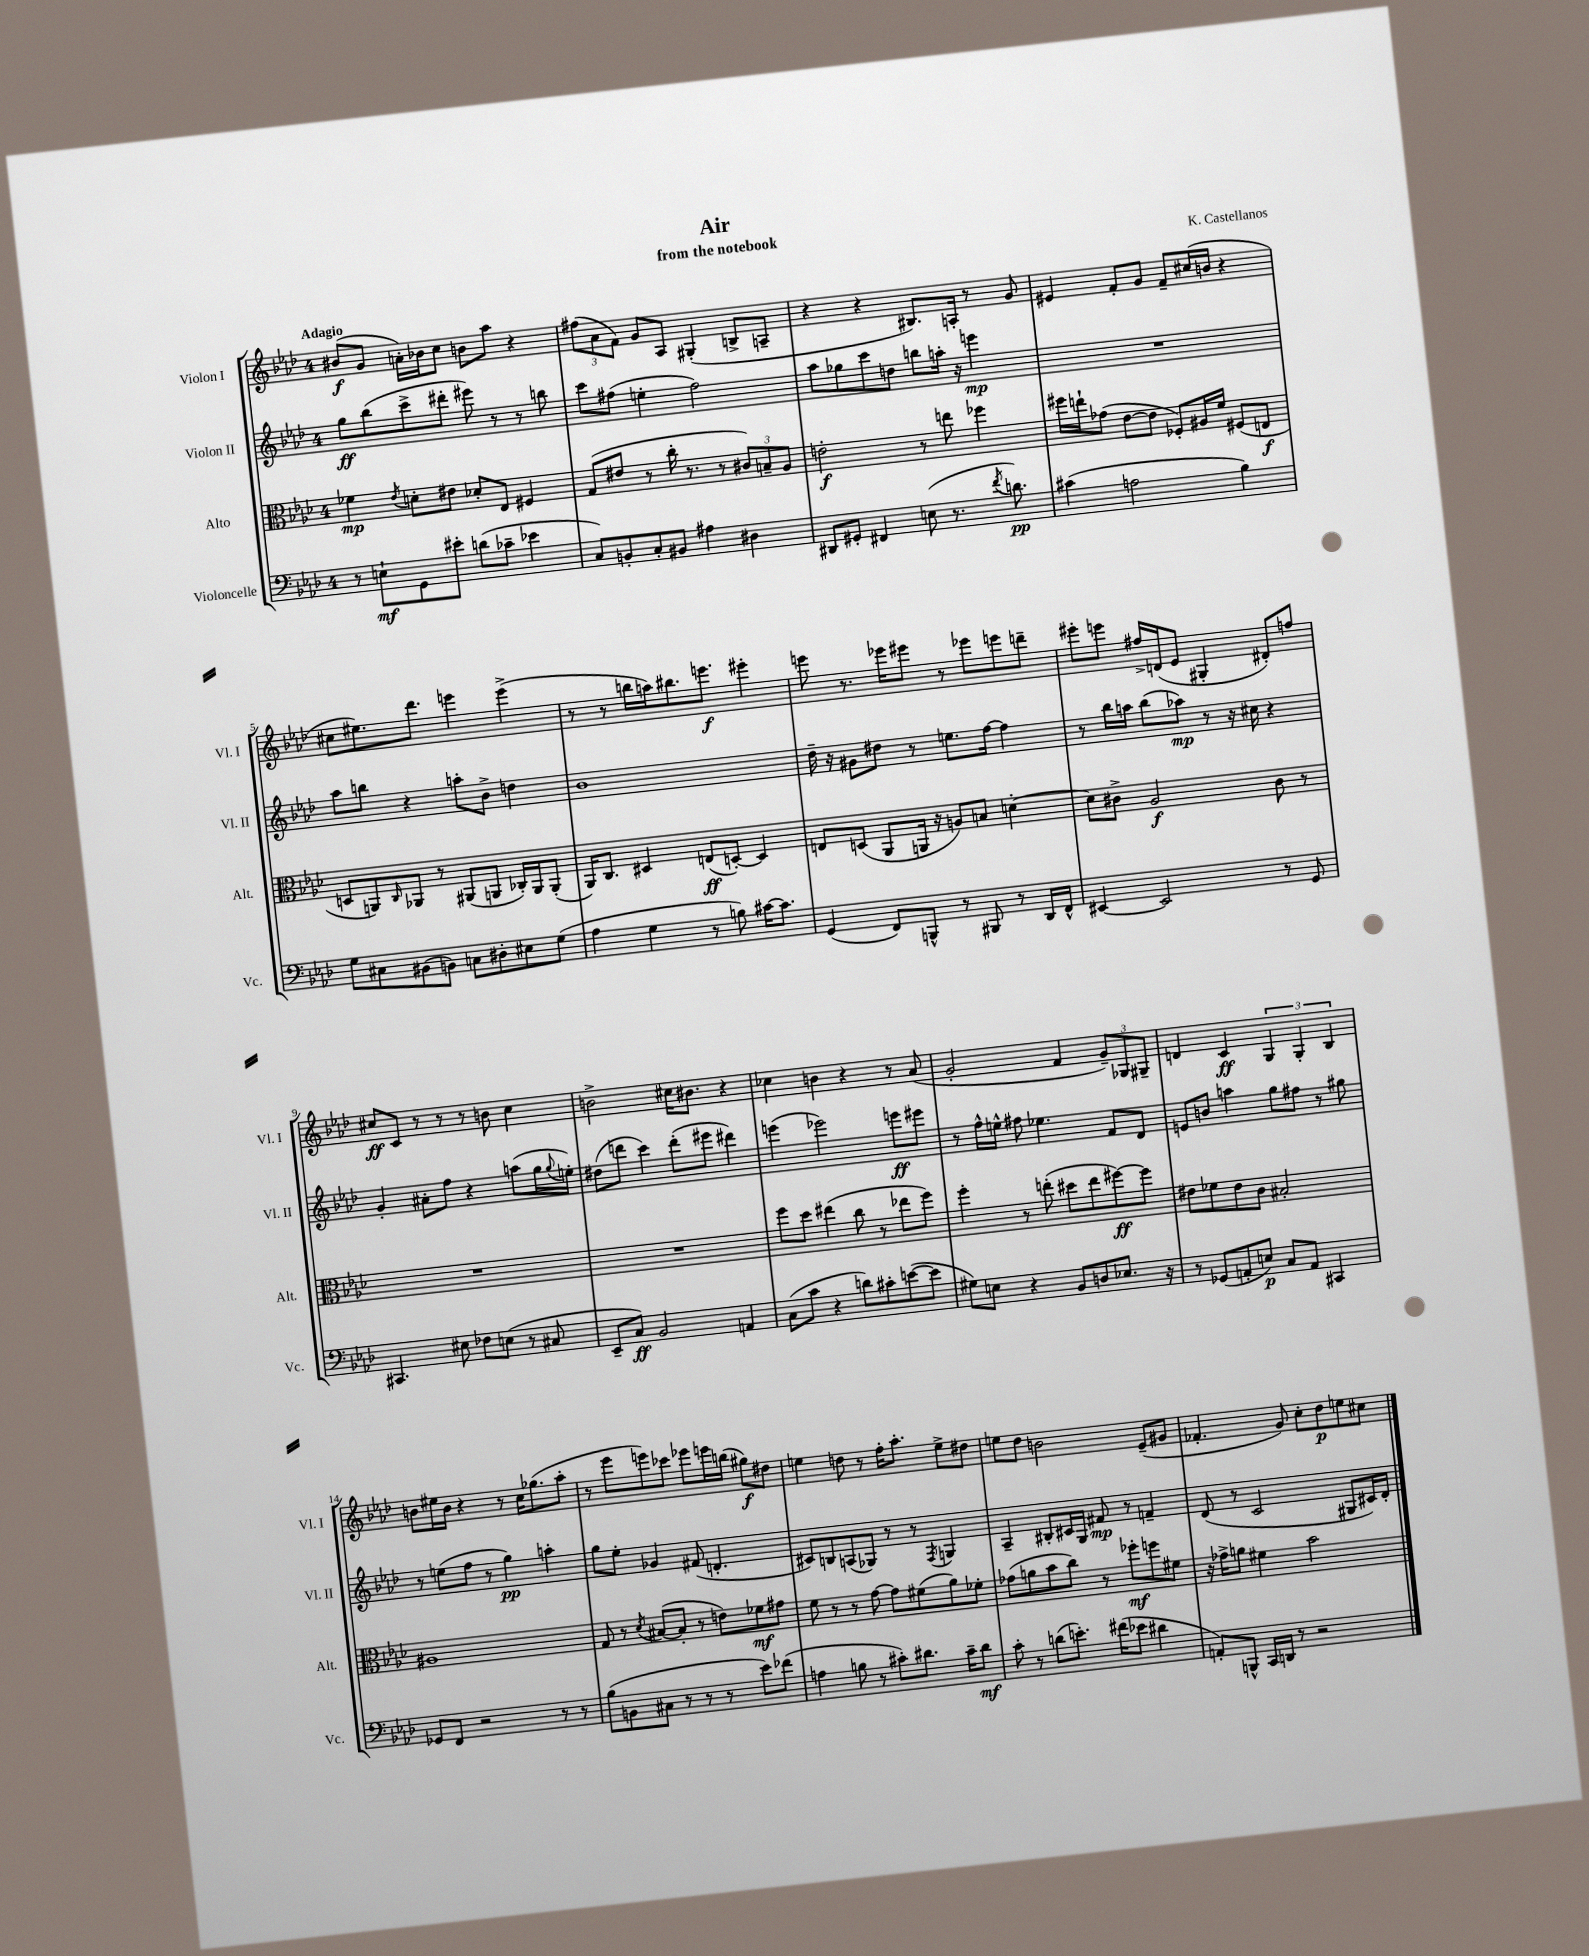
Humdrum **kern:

**kern	**dynam	**kern	**dynam	**kern	**dynam	**kern	**dynam
*part4	*part4	*part3	*part3	*part2	*part2	*part1	*part1
*staff4	*staff4	*staff3	*staff3	*staff2	*staff2	*staff1	*staff1
*I"Violoncelle	*	*I"Alto	*	*I"Violon II	*	*I"Violon I	*
*I'Vc.	*	*I'Alt.	*	*I'Vl. II	*	*I'Vl. I	*
*clefF4	*	*clefC3	*	*clefG2	*	*clefG2	*
*k[b-e-a-d-]	*	*k[b-e-a-d-]	*	*k[b-e-a-d-]	*	*k[b-e-a-d-]	*
*M4/4	*	*M4/4	*	*M4/4	*	*M4/4	*
=1	=1	=1	=1	=1	=1	=1	=1
!	!	!	!	!	!	!LO:TX:a:B:t=Adagio	!
8r	.	4f-X\	mp	8gg\L	ff	(8b#X/L	f
8En`\L	mf	.	.	(8bb-\	.	8g/J	.
.	.	8qe-/	.	.	.	.	.
8GG\	.	8dn'\L	.	8ccc^\	.	16an'\LL)	.
.	.	.	.	.	.	16b-X\J	.
8e#X'\J	.	8e#X\J	.	8ddd#X'\J	.	8cc\J	.
(8dn\L	.	8d-X'/L	.	8eee#X\)	.	8bn\L	.
8c-X~\J	.	8E-/J	.	8r	.	8aa-\J	.
4e-X\	.	4F#X/	.	8r	.	4r	.
.	.	.	.	8bbn\	.	.	.
=2	=2	=2	=2	=2	=2	=2	=2
8C/L)	.	(8G/L	.	8ccc\L	.	(12ff#X\L	.
.	.	.	.	.	.	12a-\	.
8BBn'/	.	8e#X/J	.	(8ff#X\J	.	.	.
.	.	.	.	.	.	12f\J)	.
8C'/	.	8r	.	4een'\	.	8g/L	.
8BB#X/J	.	16cc'\	.	.	.	8A-/J	.
.	.	8.r	.	.	.	.	.
4A#X\	.	.	.	2ff#\)	.	(4G#X'/	.
.	.	8r	.	.	.	.	.
4D#X\	.	12c#X/L)	.	.	.	8Bn^/L	.
.	.	12Bn~/	.	.	.	.	.
.	.	.	.	.	.	8An~/J	.
.	.	12A-/J	.	.	.	.	.
=3	=3	=3	=3	=3	=3	=3	=3
8DD#X/L	.	2en'\	f	8aa-\L	.	4r	.
8GG#X'/J	.	.	.	8gg-X\	.	.	.
4FF#X/	.	.	.	8ccc\	.	4r	.
.	.	.	.	8ddn\J	.	.	.
(8En\	.	8r	.	8bbn\L	.	8.B#X/L)	.
8.r	.	8een\	.	16aan'\Jk	.	.	.
.	.	.	.	16r	.	16An'/Jk	.
.	.	4ff-X\	.	4eeen\	mp	8r	.
8qf/	.	.	.	.	.	.	.
8.dn\)	pp	.	.	.	.	.	.
.	.	.	.	.	.	8g/	.
=4	=4	=4	=4	=4	=4	=4	=4
(4c#X\	.	16ff#X\LL	.	1r	.	4e#X/	.
.	.	16een`\J	.	.	.	.	.
.	.	(8g-X\J	.	.	.	.	.
2An\	.	[8e-\L	.	.	.	8f'/L	.
.	.	8e-\J]	.	.	.	8g/J	.
.	.	8F-X'/L)	.	.	.	8f~/L	.
.	.	16A#X/L	.	.	.	(16cc#X/L	.
.	.	16f/JJ	.	.	.	16bn/JJ	.
4B-\)	.	(8F#X/L	.	.	.	4r	.
.	.	8En/J	f	.	.	.	.
!!LO:LB:g=z
=5	=5	=5	=5	=5	=5	=5	=5
8G\L	.	8Dn/L	.	8aa-\L	.	8cc#X\L	.
8C#X\	.	8AAn/)	.	8bbn\J	.	8.ee#X\)	.
.	.	16qqC/	.	.	.	.	.
(8BB#X\	.	8AA-X/J	.	4r	.	.	.
.	.	.	.	.	.	8.ddd-\J	.
8BBn\J)	.	8r	.	.	.	.	.
8Cn\L	.	(8AA#X/L	.	8aan'\L	.	4eeen\	.
8D#X'\	.	8AAn/J	.	8b-^\J	.	.	.
8E#X\	.	16C-X'/LL)	.	4ddn\	.	(4eee^\	.
.	.	16AA/J	.	.	.	.	.
(8G\J	.	(8AA'/J	.	.	.	.	.
=6	=6	=6	=6	=6	=6	=6	=6
4A-\	.	16AA-/KL)	.	1b-	.	8r	.
.	.	8.C/J	.	.	.	.	.
.	.	.	.	.	.	8r	.
4G\	.	4D#X/	.	.	.	16bbn\LL	.
.	.	.	.	.	.	16aan\J)	.
.	.	.	.	.	.	8.bb#X\	.
8r	.	(8En/L	ff	.	.	.	.
.	.	.	.	.	.	8.eeen\J	f
8Bn\)	.	[8Dn'/J)	.	.	.	.	.
[16c#X\KL	.	4D/]	.	.	.	4eee#X'\	.
8.c#\J]	.	.	.	.	.	.	.
=7	=7	=7	=7	=7	=7	=7	=7
(4GG/	.	8En/L	.	16dd-~\	.	8eeen\	.
.	.	.	.	16r	.	.	.
.	.	(8Dn/J	.	8g#X\L	.	8.r	.
8FF/L)	.	8AA-/L	.	8dd#X\J	.	.	.
.	.	.	.	.	.	16eee-X\KL	.
8BBBn^^/J	.	16AAn/Jk	.	8r	.	8eee#X\J	.
.	.	16r	.	.	.	.	.
8r	.	8An/L)	.	8.een\L	.	8r	.
8BBB#X/	.	8Bn/J	.	.	.	8eee-X\L	.
.	.	.	.	[16ff\Jk	.	.	.
8r	.	[4dn'\	.	4ff\]	.	8eeen\	.
16DD-/LL	.	.	.	.	.	8dddn~\J	.
16FF^^/JJ	.	.	.	.	.	.	.
=8	=8	=8	=8	=8	=8	=8	=8
[4EE#X/	.	8d\L]	.	8r	.	8eee#X'\L	.
.	.	8c#X^\J	.	16bb-\LL	.	8eeen\J	.
.	.	.	.	16aan\JJ	.	.	.
2EE#/]	.	2A-/	f	(8bb-\L	.	16ff#X^/LL	.
.	.	.	.	.	.	(16dn/J	.
.	.	.	.	8aa-X\J)	mp	8e-/J	.
.	.	.	.	8r	.	4G#X'/	.
.	.	.	.	16r	.	.	.
.	.	.	.	16cc#X\	.	.	.
8r	.	8c#\	.	4r	.	8d#X'/L)	.
8GG/	.	8r	.	.	.	8ffn/J	.
!!LO:LB:g=z
=9	=9	=9	=9	=9	=9	=9	=9
4.CC#X/	.	1r	.	4g'/	.	8cc#X/L	ff
.	.	.	.	.	.	8c/J	.
.	.	.	.	8a#X'\L	.	8r	.
8E#X\	.	.	.	8ff\J	.	8r	.
8F-X\L	.	.	.	4r	.	8r	.
(8En\J	.	.	.	.	.	8bn\	.
8r	.	.	.	(8aan\L	.	4cc#\	.
8C#X/	.	.	.	16gg\L	.	.	.
.	.	.	.	8qqgg/	.	.	.
.	.	.	.	16een'\JJ)	.	.	.
=10	=10	=10	=10	=10	=10	=10	=10
8EE-~/L	.	1r	.	(8dd#X\L	.	2bn^\	.
8C/J)	ff	.	.	8dddn\J	.	.	.
2BB-/	.	.	.	4ccc\)	.	.	.
.	.	.	.	(8ddd'\L	.	16cc#X\KL	.
.	.	.	.	.	.	8.b#X\J	.
.	.	.	.	8eee#X\J	.	.	.
4AAn/	.	.	.	4ddd#X\)	.	4r	.
=11	=11	=11	=11	=11	=11	=11	=11
(8C\L	.	8ff\L	.	(4eeen\	.	4cc-X\	.
8c\J	.	8dd-\J	.	.	.	.	.
4r	.	(4ee#X\	.	2eee-X\)	.	4bn\	.
8dn\L)	.	8cc\	.	.	.	4r	.
8c#X'\	.	8r	.	.	.	.	.
([8en\	.	8ee-X\L	.	8eeen\L	ff	8r	.
8e\J]	.	8ff\J)	.	8eee#X\J	.	(8a-/	.
=12	=12	=12	=12	=12	=12	=12	=12
8G#X\L)	.	4ff'\	.	8r	.	2g'/	.
8En\J	.	.	.	16ff^^\LL	.	.	.
.	.	.	.	16een^^\JJ	.	.	.
4r	.	8r	.	8ff#X\	.	.	.
.	.	(8een'\	.	4.ee-X\	.	.	.
8BB-/L	.	8dd#X\L	.	.	.	4f/	.
8Dn/	.	8ee\	.	.	.	.	.
8.E-X/J	.	[8ff#X\)	ff	8f/L	.	12g~/L)	.
.	.	.	.	.	.	12G-X/	.
.	.	8ff#\J]	.	8d-/J	.	.	.
.	.	.	.	.	.	12G#X~/J	.
16r	.	.	.	.	.	.	.
=13	=13	=13	=13	=13	=13	=13	=13
8r	.	8e#X\L	.	8en/L	.	4dn/	.
(8GG-X/L	.	8f-X\	.	8bn/J	.	.	.
8AAn'/	.	8e#\	.	4aan\	.	4c/	ff
8En/J)	p	8c\J	.	.	.	.	.
8C/L	.	2B#X'/	.	8gg\L	.	6G/	.
8AA/J	.	.	.	8ff#X\J	.	.	.
.	.	.	.	.	.	6G'/	.
4CC#X/	.	.	.	8r	.	.	.
.	.	.	.	.	.	6B-/	.
.	.	.	.	8gg#X\	.	.	.
!!LO:LB:g=z
=14	=14	=14	=14	=14	=14	=14	=14
8GG-X/L	.	1A#X	.	8r	.	8bn\L	.
8FF/J	.	.	.	(8een\L	.	16ee#X\L	.
.	.	.	.	.	.	16b\JJ	.
2r	.	.	.	8ff\J	.	4r	.
.	.	.	.	8r	.	.	.
.	.	.	.	4gg\)	pp	8r	.
.	.	.	.	.	.	16cc\KL	.
.	.	.	.	.	.	(8.gg-X\	.
8r	.	.	.	4aan'\	.	.	.
8r	.	.	.	.	.	8aa-'\J	.
=15	=15	=15	=15	=15	=15	=15	=15
(8B-\L	.	8G/	.	8gg\L	.	8r	.
8BBn\	.	8r	.	8ee-'\J	.	8eee-\L	.
.	.	8qd-/	.	.	.	.	.
8C#X\J	.	([8B#X/L	.	4g-X/	.	8eeen\)	.
8r	.	8B#'/J]	.	.	.	8ccc-X\J	.
8r	.	8r	.	(8f#X/	.	8eee-X\L	.
8r	.	8en\L)	.	4.dn'/	.	16eeen\L	.
.	.	.	.	.	.	(16bbn\JJ	.
8e-\L)	.	8f-X\	mf	.	.	8gg#X\L)	f
(8f-X\J	.	8g#X\J	.	.	.	8dd#X\J	.
=16	=16	=16	=16	=16	=16	=16	=16
4An\	.	8f\	.	8c#X/L)	.	4een\	.
.	.	8r	.	8Bn/	.	.	.
8Bn\	.	8r	.	(8An/	.	8ddn\	.
8r	.	[8g\	.	8G-X/J)	.	8r	.
8c#X'\L)	.	8g\L]	.	8r	.	16ff'\KL	.
.	.	.	.	.	.	8.aa-'\J	.
8.d#X\J	.	(8f#X\	.	8r	.	.	.
.	.	.	.	8qF/	.	.	.
.	.	8a-\)	.	4Gn/	.	8ee^\L	.
16c#~\KL	.	.	.	.	.	.	.
8d#\J	mf	8f-X'\J	.	.	.	8dd#X\J	.
=17	=17	=17	=17	=17	=17	=17	=17
8c'\	.	(8g-X\L	.	4A-~/	.	8een\L	.
8r	.	8an\	.	.	.	8dd-\J	.
(8dn\L	.	8b-\	.	8B#X'/L	.	2bn\	.
8.en'\J)	.	8cc\J)	.	16c#X/L	.	.	.
.	.	.	.	16G/JJ	.	.	.
.	.	8r	.	8f#X/	mp	.	.
(16f#X\KL	.	.	.	.	.	.	.
8e-X\J	.	8ff-X'\L	mf	8r	.	.	.
4d#X\	.	8ffn\	.	4fn~/	.	(8e-~/L	.
.	.	8f#X\J	.	.	.	8g#X/J	.
=18	=18	=18	=18	=18	=18	=18	=18
8AAn'/L)	.	16r	.	(8d-/	.	4.f-X'/	.
.	.	16g-X^\KL	.	.	.	.	.
8BBBn^^/J	.	8an\J	.	8r	.	.	.
16CC/LL	.	4f#X\	.	2c/	.	.	.
16DDn/JJ	.	.	.	.	.	.	.
8r	.	.	.	.	.	8g/)	.
2r	.	2b-\	.	.	.	8cc'\L	.
.	.	.	.	.	.	8dd-\	p
.	.	.	.	8G#X/L	.	8een\	.
.	.	.	.	16c#X/L)	.	8cc#X\J	.
.	.	.	.	16d-'/JJ	.	.	.
==	==	==	==	==	==	==	==
*-	*-	*-	*-	*-	*-	*-	*-
